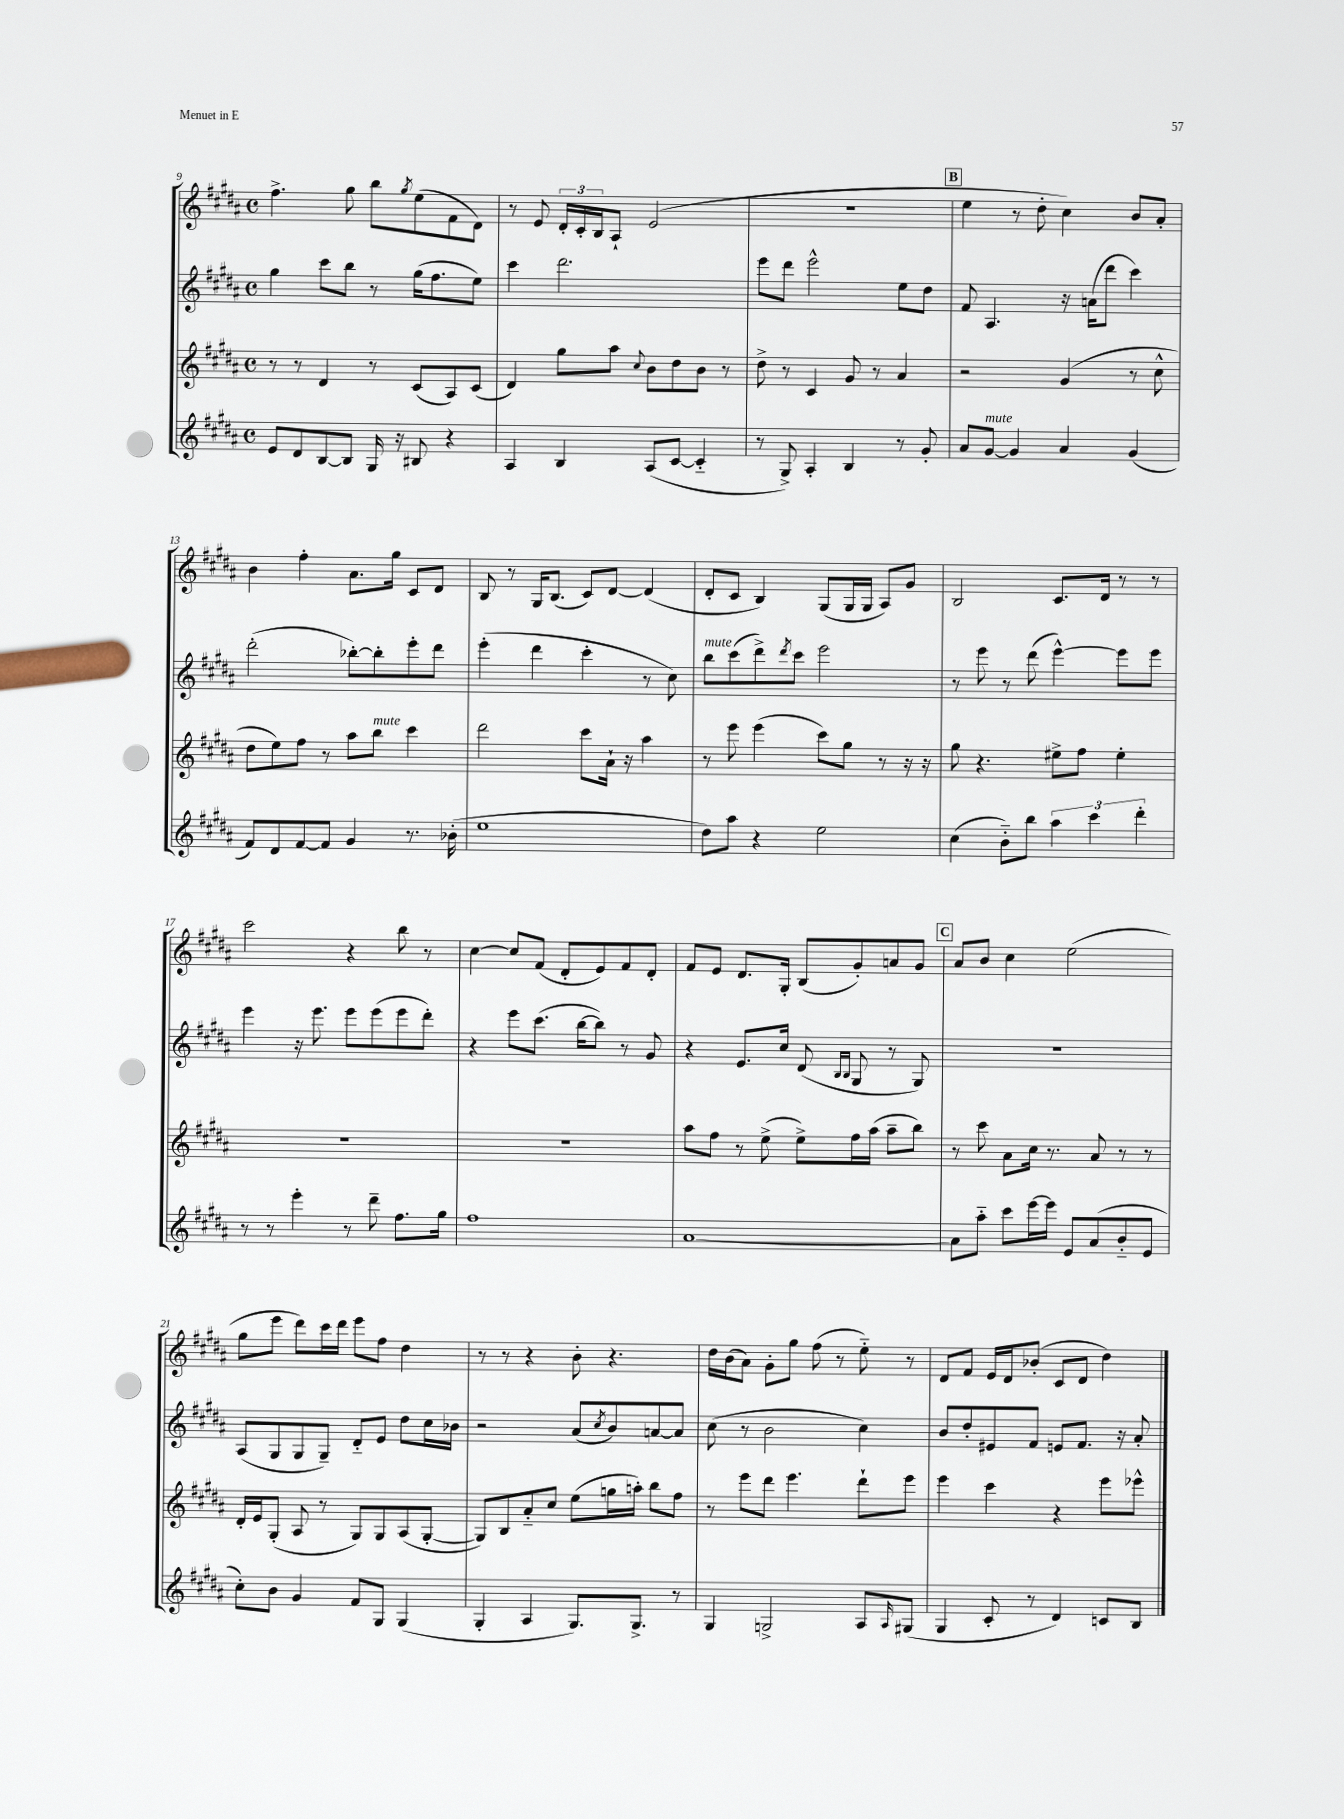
<<
\new StaffGroup <<
\new Staff = "s0" {
    \clef treble \key b \major \defaultTimeSignature \time 4/4
    fis''4.-> gis''8 b''8 \acciaccatura { gis''8 } e''8( fis'8 dis'8) |
    r8 e'8 \tuplet 3/2 { dis'16-. cis'16-. b16 } ais8-! e'2( |
    R1 |
    \mark \markup { \box "B" } e''4 r8 dis''8-. cis''4) b'8 ais'8-. |
    b'4 fis''4-. ais'8. gis''16 cis'8 dis'8 |
    b8 r8 gis16 b8.( cis'8) dis'8~ dis'4( |
    dis'8-. cis'8 b4) gis8( gis16 gis16 ais8) gis'8 |
    b2 cis'8. dis'16 r8 r8 |
    cis'''2 r4 b''8 r8 |
    cis''4~ cis''8 fis'8( dis'8-. e'8) fis'8 dis'8-. |
    fis'8 e'8 dis'8. gis16-. b8( gis'8-.) a'8 gis'8 |
    \mark \markup { \box "C" } ais'8 b'8 cis''4 e''2( |
    gis''8 e'''8 dis'''8) cis'''16 dis'''16 e'''8 fis''8 dis''4 |
    r8 r8 r4 b'8-. r4. |
    dis''16 b'16( ais'8) gis'8-. gis''8 fis''8( r8 e''8-_) r8 |
    dis'8 fis'8 e'16 dis'16 bes'8-.( cis'8 dis'8 dis''4) \bar "|." |
}
\new Staff = "s1" {
    \clef treble \key b \major \defaultTimeSignature \time 4/4
    gis''4 cis'''8 b''8 r8 gis''16( fis''8. e''8) |
    cis'''4 dis'''2. |
    e'''8 dis'''8 e'''2-^ e''8 dis''8 |
    \mark \markup { \box "B" } fis'8 ais4. r16 a'16( dis'''8 cis'''4) |
    dis'''2-.( bes''8~-.) bes''8-. e'''8-. dis'''8 |
    e'''4-.( dis'''4 cis'''4-. r8 cis''8) |
    b''8^\markup { \italic "mute" } cis'''8( dis'''8->) \acciaccatura { dis'''8 } cis'''8 e'''2 |
    r8 e'''8 r8 dis'''8( e'''4~-^) e'''8 e'''8 |
    e'''4 r16 e'''8. e'''8 e'''8( e'''8 dis'''8-.) |
    r4 e'''8 cis'''8.( b''16~ b''8) r8 gis'8 |
    r4 e'8. cis''16 dis'8( \grace { b16 b16 } gis8 r8 gis8) |
    \mark \markup { \box "C" } R1 |
    ais8( gis8 gis8 gis8--) dis'8-_ e'8 dis''8 cis''16 bes'16 |
    r2 ais'8( \acciaccatura { cis''8 } b'8) a'8~ a'8 |
    cis''8( r8 b'2 cis''4) |
    b'8 dis''8-. eis'8 fis'8 e'8 fis'8. r16 ais'8-. \bar "|." |
}
\new Staff = "s2" {
    \clef treble \key b \major \defaultTimeSignature \time 4/4
    r8 r8 dis'4 r8 cis'8( ais8) cis'8( |
    dis'4) gis''8 ais''8 \appoggiatura { cis''8 } b'8 dis''8 b'8 r8 |
    dis''8-> r8 cis'4 gis'8 r8 ais'4 |
    \mark \markup { \box "B" } r2 gis'4( r8 cis''8-^ |
    dis''8 e''8) fis''8 r8 ais''8 b''8^\markup { \italic "mute" } cis'''4 |
    dis'''2 cis'''8 ais'16-! r16 ais''4 |
    r8 e'''8 e'''4( cis'''8) gis''8 r8 r16 r16 |
    gis''8 r4. eis''8-> fis''8 eis''4-. |
    R1 |
    R1 |
    ais''8 fis''8 r8 e''8->( e''8->) fis''16 ais''16( ais''8-- b''8) |
    \mark \markup { \box "C" } r8 cis'''8 ais'8 cis''16 r8. ais'8 r8 r8 |
    dis'16-. e'16 gis8-.( ais8 r8 gis8) gis8 ais8( gis8~-. |
    gis8) b8 ais'8-_ cis''8 e''8( g''16 a''16-.) b''8 fis''8 |
    r8 e'''8 dis'''8 e'''4. dis'''8-! e'''8 |
    e'''4 cis'''4 r4 e'''8 ees'''8-^ \bar "|." |
}
\new Staff = "s3" {
    \clef treble \key b \major \defaultTimeSignature \time 4/4
    e'8 dis'8 b8~ b8 gis16 r16 bis8 r4 |
    ais4 b4 ais8( cis'8~ cis'4-_ |
    r8 gis8->) ais4-. b4 r8 gis'8-. |
    \mark \markup { \box "B" } ais'8 gis'8~^\markup { \italic "mute" } gis'4 ais'4 gis'4( |
    fis'8) dis'8 fis'8~ fis'8 gis'4 r8. bes'16-.( |
    e''1 |
    dis''8) ais''8 r4 e''2 |
    cis''4( b'8-_) b''8 \tuplet 3/2 { ais''4 cis'''4 dis'''4-. } |
    r8 r8 e'''4-. r8 dis'''8-- fis''8. gis''16 |
    fis''1 |
    ais'1~ |
    \mark \markup { \box "C" } ais'8 ais''8-_ cis'''8 e'''16~ e'''16 e'8 ais'8( b'8-_ e'8 |
    cis''8-.) b'8 gis'4 fis'8 gis8 gis4( |
    gis4-. ais4 gis8.) gis8.-> r8 |
    gis4 g2-> ais8 \grace { ais16 } gis8( |
    gis4 cis'8-. r8 dis'4) c'8 b8 \bar "|." |
}
>>
>>
\layout { \context { \Score currentBarNumber = #9 } }
